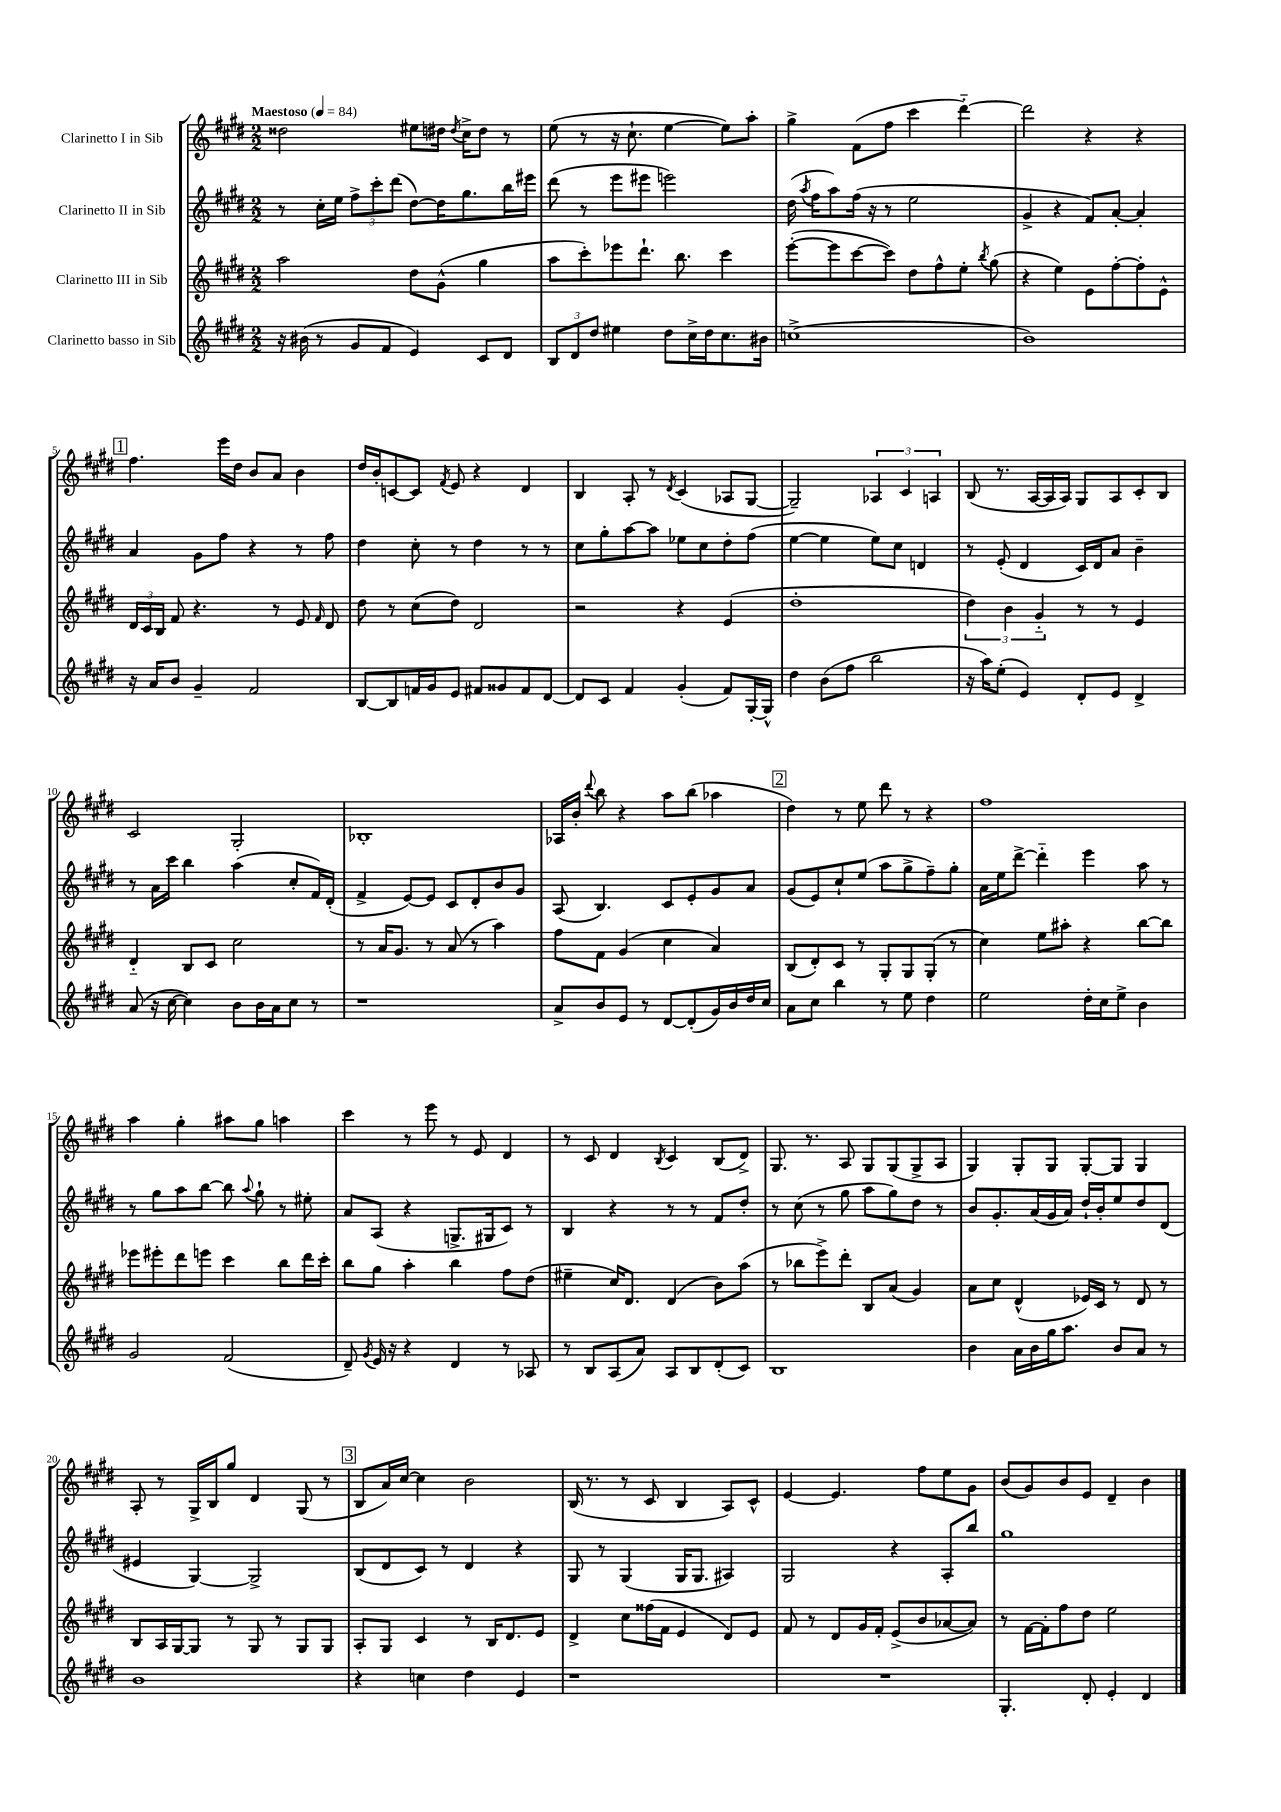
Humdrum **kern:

**kern	**kern	**kern	**kern
*staff4	*staff3	*staff2	*staff1
*clefG2	*clefG2	*clefG2	*clefG2
*k[f#c#g#d#]	*k[f#c#g#d#]	*k[f#c#g#d#]	*k[f#c#g#d#]
*M2/2	*M2/2	*M2/2	*M2/2
*MM84	*MM84	*MM84	*MM84
16r	2aa\	8r	2dd##\
(16b#\	.	.	.
8r	.	16cc#'\LL	.
.	.	16ee\JJ	.
8g#/L	.	12ff#^\L	.
.	.	12ccc#'\	.
8f#/J	.	.	.
.	.	(12ddd#\J	.
4e/)	8dd#\L	[8dd#\L)	8ee#\L
.	(8g#^^\J	16dd#\]K	16dd#\Jk
.	.	.	8qdd#/
.	.	8.gg#\	16cc#^\LK
8c#/L	4gg#\	.	8dd#\J
8d#/J	.	16bb\L	8r
.	.	16eee#\JJ	.
=	=	=	=
12B/L	8aa\L	(8ddd#\	(8ee\
12d#/	.	.	.
.	8ccc#'\)	8r	8r
12dd#/J	.	.	.
4ee#\	8eee-\	8eee\L	16r
.	.	.	8.cc#`\
.	8.ddd#`\J	8eee#\J	.
8dd#\L	.	2eee\)	[4ee\
.	8.bb\	.	.
16cc#^\L	.	.	.
16dd#\J	.	.	.
8.cc#\	4ccc#\	.	8ee\]L)
.	.	.	8aa'\J
16b#\Jk	.	.	.
=	=	=	=
(1cc^	([8eee'\L	(16dd#\	4gg#^\
.	.	8qaa/	.
.	.	16ff#\LK	.
.	8eee\]	8aa\)	.
.	[8ccc#\	(16ff#\Jk	(8f#\L
.	.	16r	.
.	8ccc#\]J)	8r	8ff#\J
.	8dd#\L	2ee\	4ccc#\
.	8ff#^^\	.	.
.	8ee'\J	.	[4ddd#'~\)
.	8qbb/	.	.
.	(8gg#\	.	.
=	=	=	=
1b)	4r	4g#^/	2ddd#\]
.	4ee\)	4r	.
.	8e\L	8f#/L)	4r
.	[8ff#'\	[8a'/J	.
.	8ff#'\]	4a'/]	4r
.	8e^^\J	.	.
=	=	=	=
16r	24d#/LL	4a/	4.ff#\
.	24c#/	.	.
16a/LK	.	.	.
.	24B/JJ	.	.
8b/J	8f#/	.	.
4g#~/	4.r	8g#\L	.
.	.	8ff#\J	16eee\LL
.	.	.	16dd#\JJ
2f#/	.	4r	8b/L
.	8r	.	8a/J
.	8e/	8r	4b\
.	16qqf#/	.	.
.	8d#/	8ff#\	.
=	=	=	=
[8B/L	8dd#\	4dd#\	16dd#/LL
.	.	.	16b'/J
8B/]	8r	.	[8c/
16f/L	(8cc#\L	8cc#'\	8c/]J
16g#/J	.	.	.
.	.	.	8qf#/
8e/J	8dd#\J)	8r	8e/
8f#/L	2d#/	4dd#\	4r
8g##/	.	.	.
8f#/	.	8r	4d#/
[8d#/J	.	8r	.
=	=	=	=
8d#/]L	2r	8cc#\L	4B/
8c#/J	.	8gg#'\	.
4f#/	.	[8aa\	8A'/
.	.	8aa\]J	8r
.	.	.	8qd#/
(4g#'/	4r	8ee-\L	(4c#/
.	.	8cc#\	.
8f#/L)	(4e/	8dd#'\	8A-/L
[16G#'/L	.	(8ff#\J	[8G#/J
16G#^^/]JJ	.	.	.
=	=	=	=
4dd#\	1dd#'	[4ee\	2G#~/])
(8b\L	.	4ee\]	.
8ff#\J	.	.	.
2bb\	.	8ee\L)	6A-/
.	.	8cc#\J	.
.	.	.	6c#/
.	.	4d/	.
.	.	.	6A/
=	=	=	=
16r	6dd#\)	8r	(8B/
16aa\LK)	.	.	.
(8ee'\J	.	(8e'/	8.r
.	6b\	.	.
4e/)	.	4d#/	.
.	.	.	[16A/LL
.	6g#'~/	.	.
.	.	.	16A/]
.	.	.	16A/JJ)
8d#'/L	8r	16c#/LL)	8G#/L
.	.	16d#/J	.
8e/J	8r	8a/J	8A/
4d#^/	4e/	4b~\	8c#'/
.	.	.	8B/J
=	=	=	=
(8a/	4d#'~/	8r	2c#/
16r	.	16a\LL	.
[16cc#\	.	16ccc#\JJ	.
4cc#\])	8B/L	4bb\	.
.	8c#/J	.	.
8b\L	2cc#\	(4aa\	2G#'/
16b\L	.	.	.
16a\J	.	.	.
8cc#\J	.	8cc#'/L	.
8r	.	16f#/L)	.
.	.	(16d#'/JJ	.
=	=	=	=
1r	8r	4f#^/	1B-'
.	16a/LK	.	.
.	8.g#/J	.	.
.	.	[8e/L)	.
.	8r	8e/]J	.
.	(8a/	8c#/L	.
.	8r	8d#'/	.
.	4aa\)	8b/	.
.	.	8g#/J	.
=	=	=	=
8a^/L	8ff#\L	(8A/	16A-/LL
.	.	.	16b'/JJ
.	.	.	8qqddd#/
8b/	8f#\J	4.B/)	8bb\
8e/J	(4g#/	.	4r
8r	.	.	.
[8d#/L	4cc#\	8c#/L	8aa\L
(8d#'/]	.	8e'/	(8bb\J
16g#/L)	4a/)	8g#/	4aa-\
16b/	.	.	.
16dd#/	.	8a/J	.
16cc#/JJ	.	.	.
=	=	=	=
8a\L	(8B/L	(8g#/L	4dd#\)
8cc#\J	8d#'/)	8e/)	.
4bb\	8c#/J	8cc#`/	8r
.	8r	(8ee/J	8ee\
8r	8G#'/L	8aa\L	8ddd#\
8ee\	8G#/	8gg#^\	8r
4dd#\	(8G#'/J	8ff#~\)	4r
.	8r	8gg#'\J	.
=	=	=	=
2ee\	4cc#\)	16a\LL	1ff#
.	.	16ee\J	.
.	.	[8ddd#^\J	.
.	8ee\L	4ddd#'~\]	.
.	8aa#'\J	.	.
16dd#'\LL	4r	4eee\	.
16cc#\J	.	.	.
8ee^\J	.	.	.
4b\	[8bb\L	8aa\	.
.	8bb\]J	8r	.
=	=	=	=
2g#/	8eee-\L	8r	4aa\
.	8eee#'\	8gg#\L	.
.	8ddd#\	8aa\	4gg#'\
.	8eee\J	[8bb\J	.
(2f#/	4ccc#\	8bb\]	8aa#\L
.	.	8qqaa/	.
.	.	8gg#`\	8gg#\J
.	8bb\L	8r	4aa\
.	16ddd#\L	8ee#'\	.
.	16ccc#'\JJ	.	.
=	=	=	=
8d#~/)	8bb\L	8a/L	4ccc#\
8qg#/	.	.	.
16e/	8gg#\J	(8A/J	.
16r	.	.	.
4r	4aa'\	4r	8r
.	.	.	8eee\
4d#/	4bb\	8.G^/L	8r
.	.	.	8e/
.	.	16G#/k	.
8r	8ff#\L	8c#/J)	4d#/
8A-/	(8dd#\J	8r	.
=	=	=	=
8r	4ee#~\	4B/	8r
8B/L	.	.	8c#/
(8A/	16cc#/LK)	4r	4d#/
.	8.d#/J	.	.
8a/J)	.	.	.
.	.	.	8qB/
8A/L	(4d#/	8r	4c#/
8B/	.	8r	.
(8d#'/	8b\L)	8f#/L	(8B/L
8c#/J)	(8aa\J	8dd#'/J	8d#^/J)
=	=	=	=
1B	8r	8r	8.G#/
.	8bb-\L	(8cc#\	.
.	.	.	8.r
.	8eee^\)	8r	.
.	8ddd#'\J	8gg#\	8A/
.	8B/L	8aa\L	8G#/L
.	(8a/J	8gg#\)	(8G#/
.	4g#/)	8dd#\J	8G#^/
.	.	8r	8A/J
=	=	=	=
4b\	8a\L	8b/L	4G#/)
.	8cc#\J	8.g#'/	.
16a\LL	(4d#^^/	.	8G#'/L
16b\	.	(16a/L	.
16gg#\J	.	16g#/	8G#/J
8.aa\J	.	16a/JJ)	.
.	16e-/LL)	16dd#`/LL	[8G#'/L
.	16c#/JJ	16b'/J	.
8b/L	8r	8ee/	8G#/]J
8a/J	8d#/	8dd#/	4G#/
8r	8r	(8d#/J	.
=	=	=	=
1b	8B/L	4e#/	8A'/
.	16A/L	.	8r
.	[16G#/J	.	.
.	8G#/]J	[4G#/)	16G#^/LL
.	.	.	16B/J
.	8r	.	8gg#/J
.	8G#/	2G#^/]	4d#/
.	8r	.	.
.	8G#/L	.	(8G#/
.	8G#/J	.	8r
=	=	=	=
4r	8A'/L	(8B/L	8B/L
.	8G#/J	8d#/	16a/L)
.	.	.	[16cc#/JJ
4cc\	4c#/	8c#/J)	4cc#\]
.	.	8r	.
4dd#\	8r	4d#/	2b\
.	16B/LK	.	.
.	8.d#/	.	.
4e/	.	4r	.
.	8e/J	.	.
=	=	=	=
1r	4d#^/	8G#/	(16B/
.	.	.	8.r
.	.	8r	.
.	8cc#\L	(4G#/	8r
.	(16ff##\L	.	8c#/
.	16f#\JJ	.	.
.	4e/	16G#/LK	4B/
.	.	8.G#/J	.
.	8d#/L)	4A#/)	8A/L)
.	8e/J	.	8c#^^/J
=	=	=	=
1r	8f#/	2G#/	[4e/
.	8r	.	.
.	8d#/L	.	4.e/]
.	16g#/L	.	.
.	16f#'/JJ	.	.
.	(8e^/L	4r	.
.	8b/	.	8ff#\L
.	[8a-/	8A'/L	8ee\
.	8a-/]J)	8bb/J	8g#\J
=	=	=	=
4.G#'/	8r	1gg#	(8b/L
.	[16f#\LL	.	8g#/)
.	16f#'\]J	.	.
.	8ff#\	.	8b/
8d#'/	8dd#\J	.	8e/J
4e'/	2ee\	.	4d#~/
4d#/	.	.	4b\
==	==	==	==
*-	*-	*-	*-
